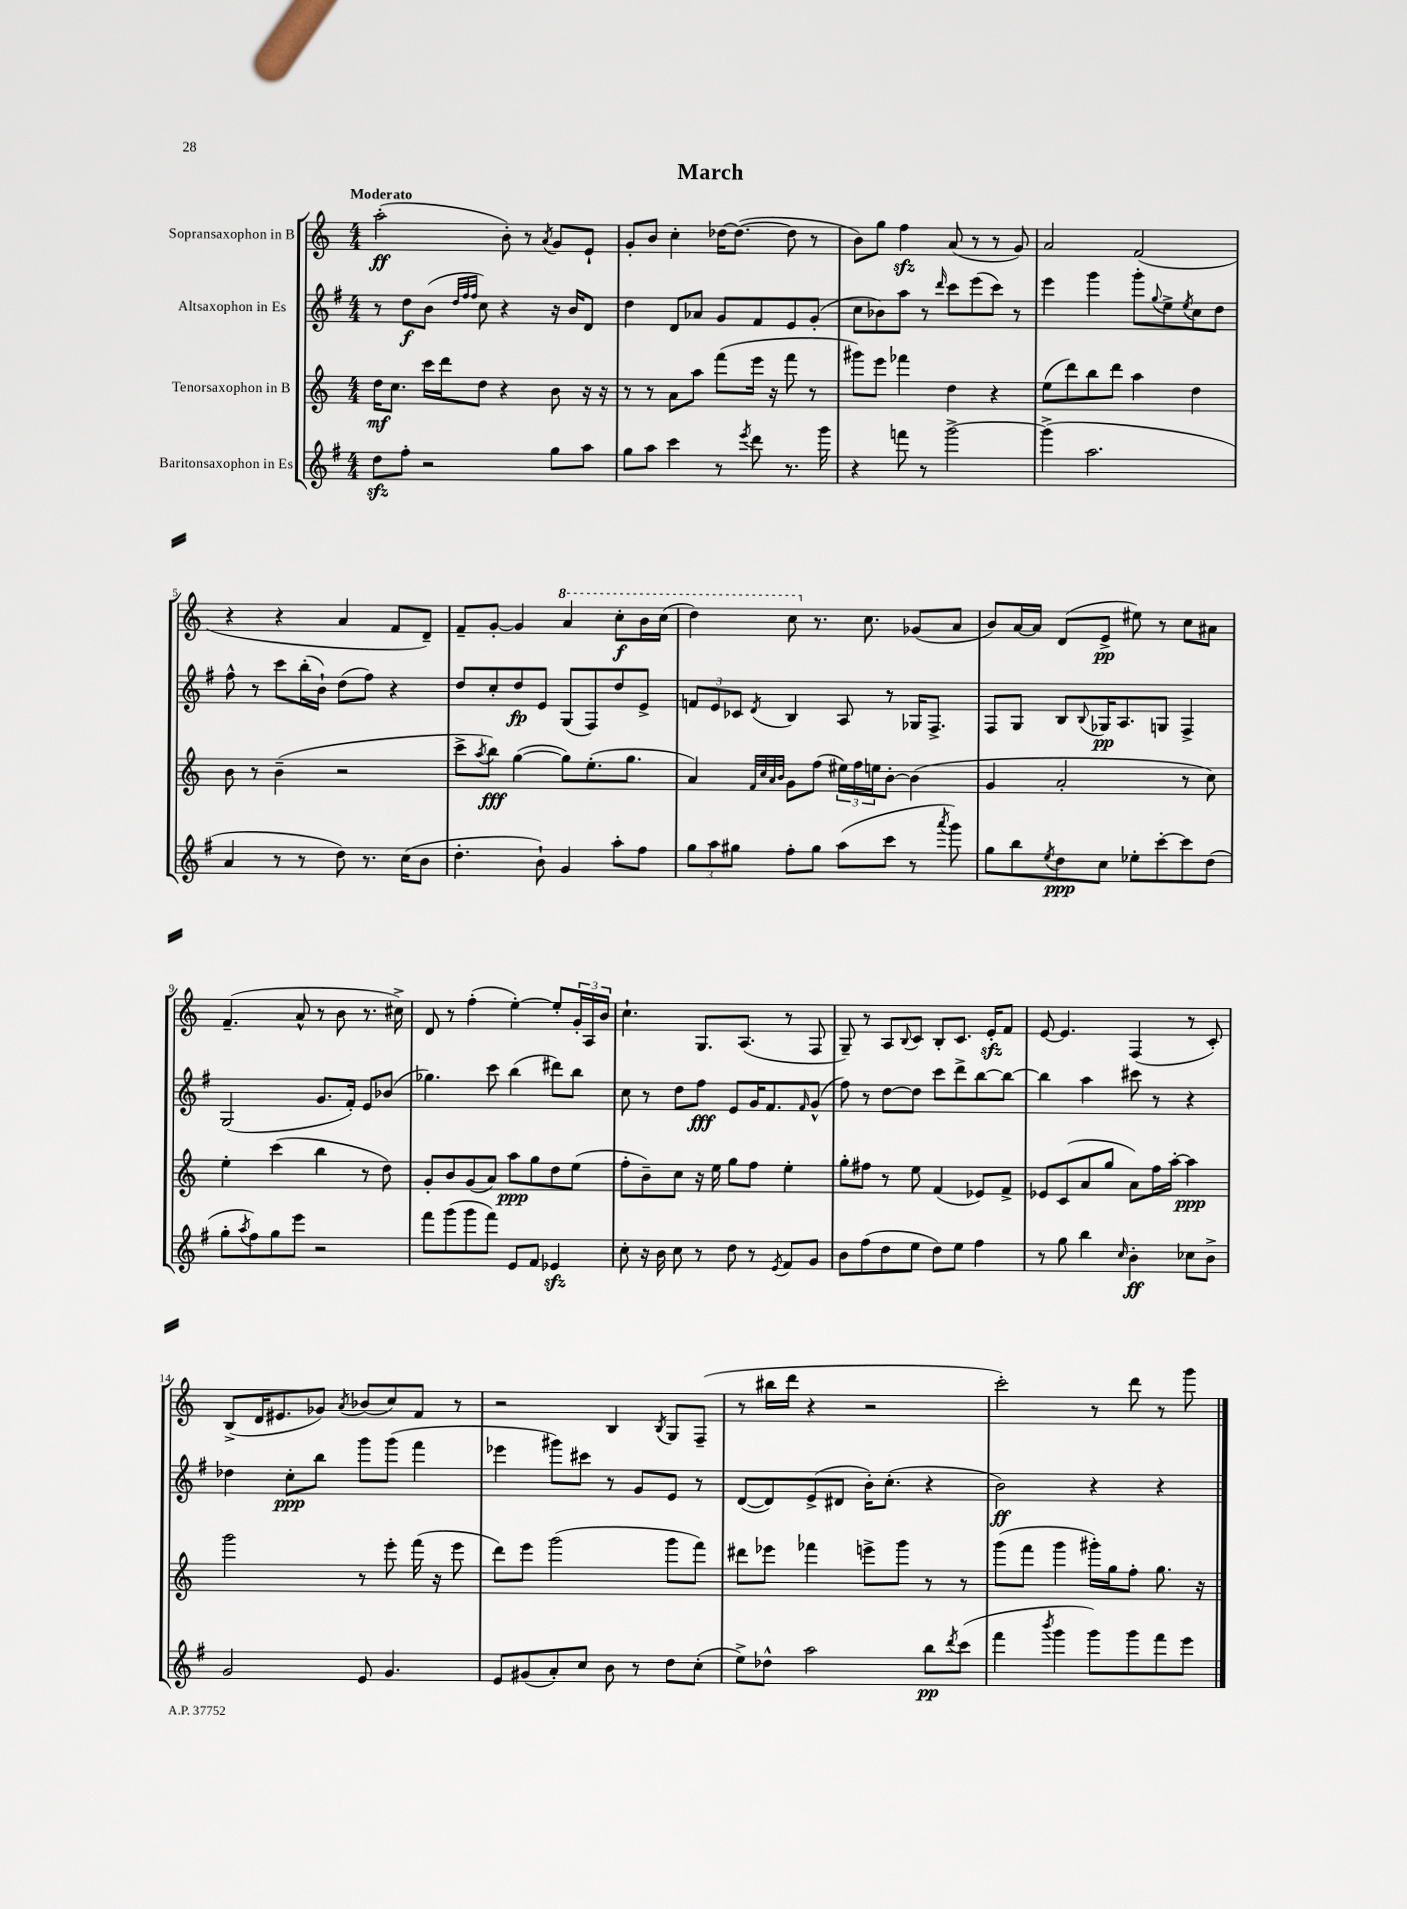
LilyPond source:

\header { title = "March" }
<<
\new StaffGroup <<
\new Staff = "s0" \with { instrumentName = "Sopransaxophon in B" } {
    \clef treble \key c \major \numericTimeSignature \time 4/4 \tempo "Moderato"
    a''2-.\ff( b'8-.) r8 \acciaccatura { a'8 } g'8 e'8-! |
    g'8-. b'8 c''4-. des''16~ des''8.~( des''8 r8 |
    b'8) g''8 f''4\sfz a'8( r8 r8 g'8) |
    a'2 f'2( |
    r4 r4 a'4 f'8 d'8--) |
    f'8-- g'8~-. g'4 \ottava #1 a''4 c'''8-.\f b''16 c'''16( |
    d'''4) c'''8 \ottava #0 r8. c''8. ges'8( a'8 |
    b'8) a'16~ a'16 d'8( e'8->\pp eis''8) r8 c''8 ais'8 |
    f'4.--( a'8-^ r8 b'8 r8. cis''16->) |
    d'8 r8 f''4-.( e''4~-.) e''8-. \tuplet 3/2 { g'16-. a16 b'16 } |
    c''4.-! g8. a8.( r8 f8 |
    g8--) r8 a8 \appoggiatura { b8 } c'8 b8-. c'8. e'16-.\sfz f'8 |
    e'8~ e'4. f4( r8 c'8-.) |
    b8->( d'16 eis'8. ges'8) \acciaccatura { a'8 } bes'8( c''8) f'8 r8 |
    r2 b4 \acciaccatura { b8 } g8 f8--( |
    r8 bis''16 d'''16 r4 r2 |
    c'''2-.) r8 d'''8 r8 g'''8 \bar "|." |
}
\new Staff = "s1" \with { instrumentName = "Altsaxophon in Es" } {
    \clef treble \key g \major \numericTimeSignature \time 4/4
    r8 d''8\f b'8( \grace { d''32 fis''32 fis''32 } c''8) r4 r16 b'16 d'8 |
    d''4 d'8 aes'8 g'8 fis'8 e'8 g'8-.( |
    c''8 bes'8) a''8 r8 \grace { d'''16 } c'''8 e'''8( c'''8) r8 |
    e'''4 g'''4 g'''8-. \appoggiatura { g''8 } e''8-> \acciaccatura { e''8 } c''8 d''8 |
    fis''8-^ r8 c'''8 b''16-.( b'16-!) d''8( fis''8) r4 |
    d''8 c''8-. d''8\fp e'8 g8( fis8) d''8 e'8-> |
    \tuplet 3/2 { f'8 e'8 ces'8 } \acciaccatura { d'8 } b4 a8 r8 ges16 fis8.-> |
    fis8 g8 b8 \appoggiatura { b8 } ges16\pp a8. g8 fis4-> |
    g2( g'8. fis'16-.) e'8 bes'8( |
    ges''4.) c'''8 b''4( dis'''8) b''8 |
    c''8 r8 d''8 fis''8\fff e'8 g'16 fis'8. \grace { fis'16 } g'8-^( |
    fis''8) r8 d''8~ d''8 c'''8 d'''8-> b''8~ b''8~ |
    b''4 a''4 cis'''8 r8 r4 |
    des''4 c''8-.\ppp b''8 g'''8 g'''8( fis'''4 |
    ees'''4 gis'''8) cis'''8 r8 g'8 e'8 r8 |
    d'8~( d'8) e'8->( dis'8 b'16-.) c''8.-.( r4 |
    b'2\ff) r4 r4 \bar "|." |
}
\new Staff = "s2" \with { instrumentName = "Tenorsaxophon in B" } {
    \clef treble \key c \major \numericTimeSignature \time 4/4
    d''16\mf c''8. c'''16 d'''16 d''8 r4 b'8 r16 r16 |
    r8 r8 a'8 a''8 f'''8( e'''16 r16 f'''8 r8 |
    gis'''8) e'''8 fes'''4 d''4 r4 |
    e''8( d'''8) b''8 d'''8 a''4 d''4 |
    b'8 r8 b'4--( r2 |
    c'''8-> \acciaccatura { a''8 } b''8\fff) g''4~( g''8) e''8.-.( g''8. |
    a'4) \grace { f'32 c''32 a'32 b'32 } g'8 f''8( \tuplet 3/2 { eis''16) f''16 e''16 } b'8~-. b'4( |
    g'4 a'2-. r8 c''8) |
    e''4-. c'''4( b''4 r8 d''8) |
    g'8-. b'8 g'8( a'8) a''8\ppp g''8 d''8 e''8( |
    f''8-. b'8--) c''8 r16 e''16 g''8 f''8 e''4-. |
    g''8-. fis''8 r8 e''8 f'4( ees'8) f'8-> |
    ees'8 c'8( a'8 g''8 a'8) f''16 a''16~-. a''4\ppp |
    g'''2 r8 e'''8-. f'''16( r16 e'''8 |
    d'''8) e'''8 g'''2( g'''8 f'''8) |
    dis'''8 ees'''8 fes'''4 e'''8-> g'''8 r8 r8 |
    g'''8( f'''8 g'''4 gis'''16-.) g''16 f''8-. g''8. r16 \bar "|." |
}
\new Staff = "s3" \with { instrumentName = "Baritonsaxophon in Es" } {
    \clef treble \key g \major \numericTimeSignature \time 4/4
    d''8\sfz fis''8-. r2 g''8 a''8 |
    g''8 a''8 c'''4 r8 \acciaccatura { e'''8 } d'''8 r8. g'''16 |
    r4 f'''8 r8 g'''2~-> |
    g'''4->( a''2. |
    a'4 r8 r8 d''8) r8. c''16( b'8 |
    d''4.-. b'8-!) g'4 a''8-. fis''8 |
    \tuplet 3/2 { g''8 a''8 gis''8 } fis''8-. gis''8 a''8( c'''8 r8 \acciaccatura { a'''8 } g'''8) |
    g''8 b''8 \acciaccatura { e''8 } d''8\ppp c''8 ees''8-. c'''8~-. c'''8 d''8( |
    g''8-. \acciaccatura { a''8 } fis''8) g''8 e'''8 r2 |
    fis'''8 g'''8( g'''8 fis'''8) e'8 fis'8 ees'4\sfz |
    c''8-. r16 b'16 c''8 r8 d''8 r8 \acciaccatura { e'8 } fis'8 g'8 |
    b'8 fis''8( d''8 e''8 d''8) e''8 fis''4 |
    r8 g''8 b''4 \grace { c''16 } b'4-.\ff ces''8 b'8-> |
    g'2 e'8 g'4. |
    e'8 gis'8( a'8-.) c''8 b'8 r8 d''8 c''8-.( |
    e''8->) des''8-^ a''2 b''8\pp \acciaccatura { d'''8 } c'''8( |
    fis'''4 \acciaccatura { b'''8 } g'''4 g'''8) g'''8 fis'''8 e'''8 \bar "|." |
}
>>
>>
